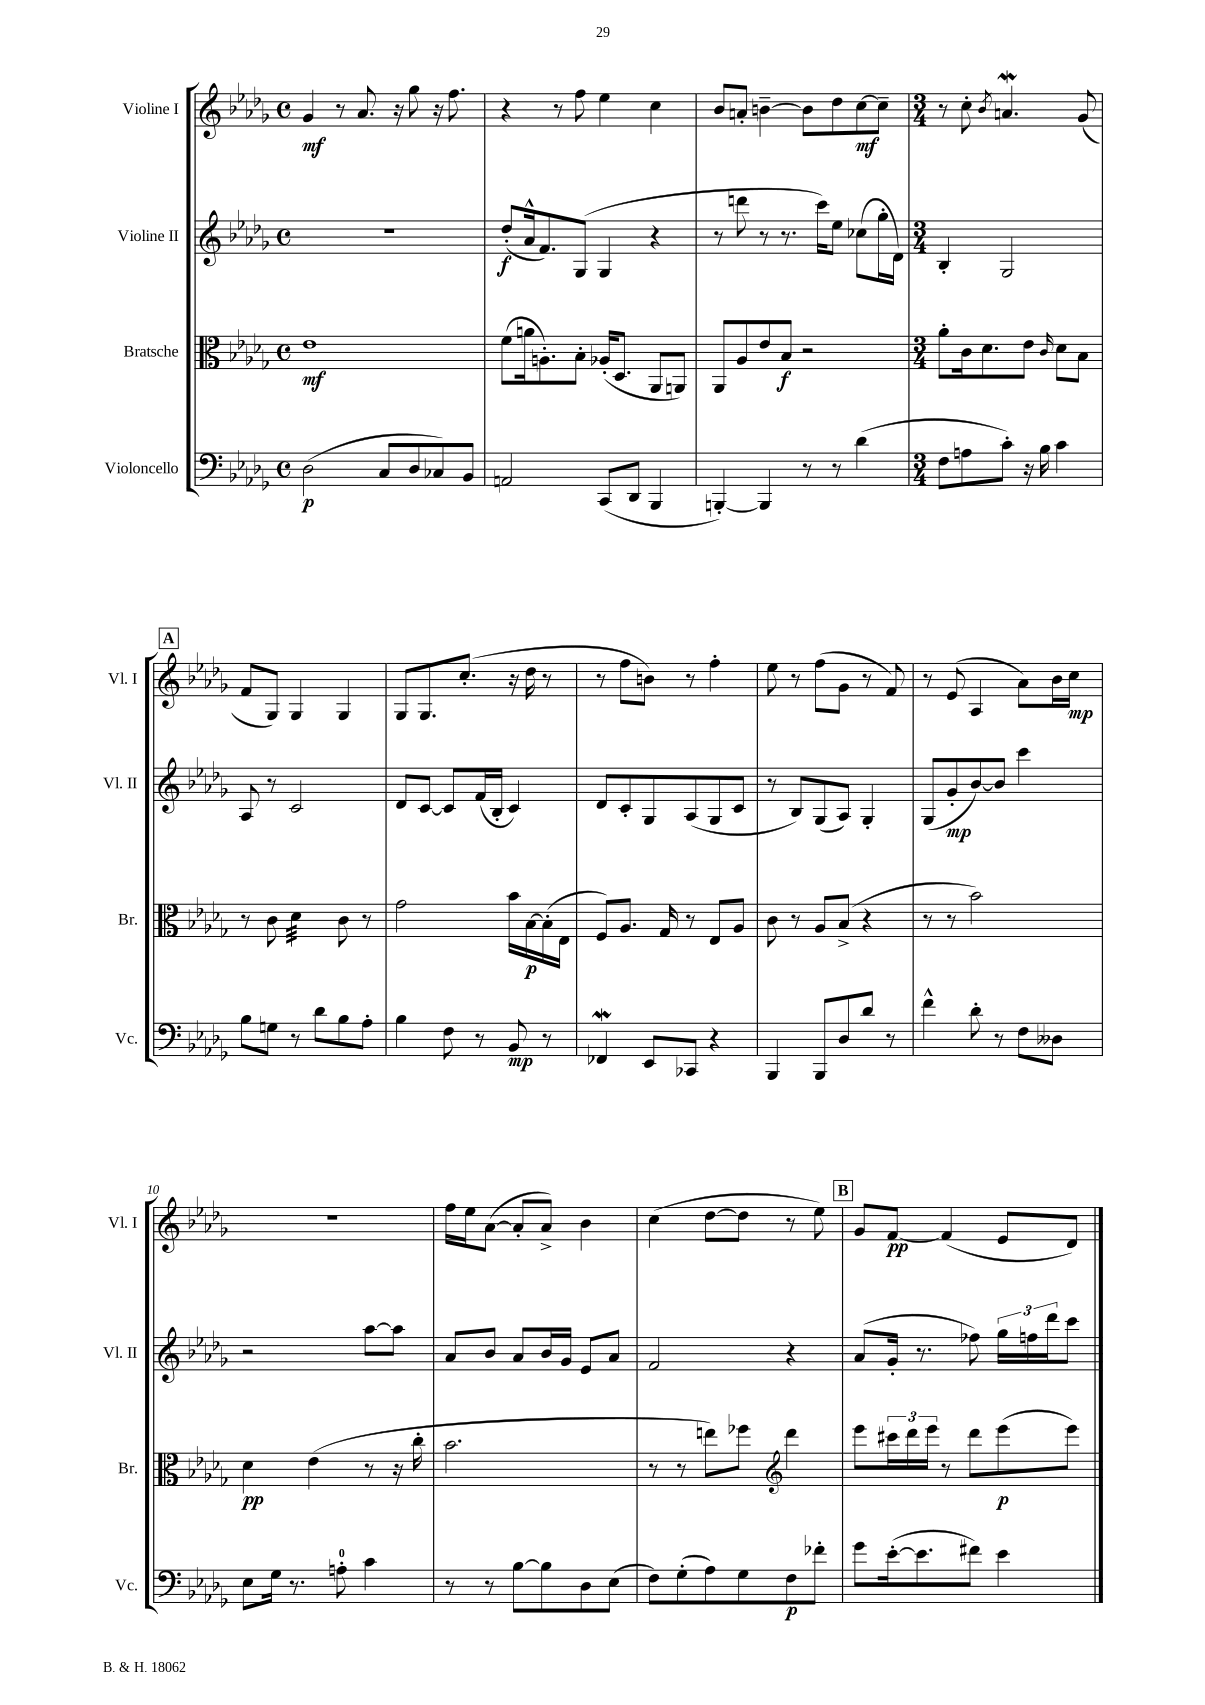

**kern	**kern	**kern	**kern
*staff4	*staff3	*staff2	*staff1
*clefF4	*clefC3	*clefG2	*clefG2
*k[b-e-a-d-g-]	*k[b-e-a-d-g-]	*k[b-e-a-d-g-]	*k[b-e-a-d-g-]
*M4/4	*M4/4	*M4/4	*M4/4
*met(c)	*met(c)	*met(c)	*met(c)
(2D-\	1e-	1r	4g-/
.	.	.	8r
.	.	.	8.a-/
8C/L	.	.	.
.	.	.	16r
8D-/	.	.	8gg-\
8C-/)	.	.	16r
.	.	.	8.ff\
8BB-/J	.	.	.
=	=	=	=
2AA/	(8f\L	(8dd-'/L	4r
.	16a\k	16a-^^/k	.
.	8.A'\)	8.f/)	.
.	.	.	8r
.	8B-'\J	(8G-/J	8ff\
(8CC/L	(16A-'/LK	4G-/	4ee-\
.	8.D-/J	.	.
8DD-/J	.	.	.
4BBB-/	8AA-/L	4r	4cc\
.	8AA/J)	.	.
=	=	=	=
[4BBB'/)	8AA-/L	8r	8b-/L
.	8A-/	8ddd\	8a'/J
4BBB/]	8e-/	8r	[4b~\
.	8B-/J	8.r	.
8r	2r	.	8b\]L
.	.	16ccc\LK)	.
8r	.	8ee-\J	8dd-\
(4d-\	.	(8cc-\L	[8cc\
.	.	16gg-'\L	8cc~\]J
.	.	16d-\JJ)	.
=	=	=	=
*M3/4	*M3/4	*M3/4	*M3/4
8F\L	8a-'\L	4B-'/	8r
8A\	16c\k	.	8cc'\
.	8.d-\	.	.
.	.	.	8qb-/
8c'\J)	.	2G-/	4.a/
16r	8e-\J	.	.
16B-\	.	.	.
.	16qqc/	.	.
4c\	8d-\L	.	.
.	8B-\J	.	(8g-/
=	=	=	=
8B-\L	8r	8A-/	8f/L
8G\J	8c\	8r	8G-/J)
8r	4d-\	2c/	4G-/
8d-\L	.	.	.
8B-\	8c\	.	4G-/
8A-'\J	8r	.	.
=	=	=	=
4B-\	2g-\	8d-/L	8G-/L
.	.	[8c/J	8.G-/
8F\	.	8c/]L	.
.	.	.	(8.cc'/J
8r	.	(16f/L	.
.	.	16B-'/JJ	.
8BB-/	16b-\LL	4c/)	16r
.	[16B-\	.	16dd-\
8r	(16B-'\]	.	8r
.	16E-\JJ	.	.
=	=	=	=
4FF-/	8F/L)	8d-/L	8r
.	8.A-/J	8c'/	8ff\L
8EE-/L	.	8G-/	8b\J)
.	16G-/	.	.
8CC-/J	8r	(8A-/	8r
4r	8E-/L	8G-/	4ff'\
.	8A-/J	8c/J	.
=	=	=	=
4BBB-/	8c\	8r	8ee-\
.	8r	8B-/L)	8r
8BBB-/L	8A-/L	(8G-/	(8ff\L
8D-/	(8B-^/J	8A-/J)	8g-\J
8d-/J	4r	4G-'/	8r
8r	.	.	8f/)
=	=	=	=
4f^^\	8r	(8G-/L	8r
.	8r	8g-'/	(8e-/
8d-'\	2b-\)	[8b-/)	4A-/
8r	.	8b-/]J	.
8F\L	.	4ccc\	8a-\L)
8D--\J	.	.	16b-\L
.	.	.	16cc\JJ
=	=	=	=
8E-\L	4d-\	2r	2.r
16G-\Jk	.	.	.
8.r	.	.	.
.	(4e-\	.	.
8A'\	.	.	.
4c\	8r	[8aa-\L	.
.	16r	8aa-\]J	.
.	16cc'\	.	.
=	=	=	=
8r	2.b-\	8a-/L	16ff\LL
.	.	.	16ee-\J
8r	.	8b-/J	([8a-\J
[8B-\L	.	8a-/L	8a-'/]L
8B-\]	.	16b-/L	8a-^/J)
.	.	16g-/JJ	.
8D-\	.	8e-/L	4b-\
(8E-\J	.	8a-/J	.
=	=	=	=
8F\L)	8r	2f/	(4cc\
(8G-'\	8r	.	.
8A-\)	8ee\L)	.	[8dd-\L
8G-\	8ff-\J	.	8dd-\]J
*	*clefG2	*	*
8F\	4ddd-\	4r	8r
8f-'\J	.	.	8ee-\)
=	=	=	=
8g-\L	8eee-\L	(8a-/L	8g-/L
([16e-'\k	24ccc#\L	16g-'/Jk	[8f/J
.	24ddd-\	.	.
8.e-\]	.	8.r	.
.	24eee-\JJ	.	.
.	8r	.	(4f/]
8f#\J)	8ddd-\L	8ff-\)	.
4e-\	(8eee-\	24gg-\LL	8e-/L
.	.	24ff\	.
.	.	24ddd-\J	.
.	8eee-\J)	8ccc\J	8d-/J)
==	==	==	==
*-	*-	*-	*-
